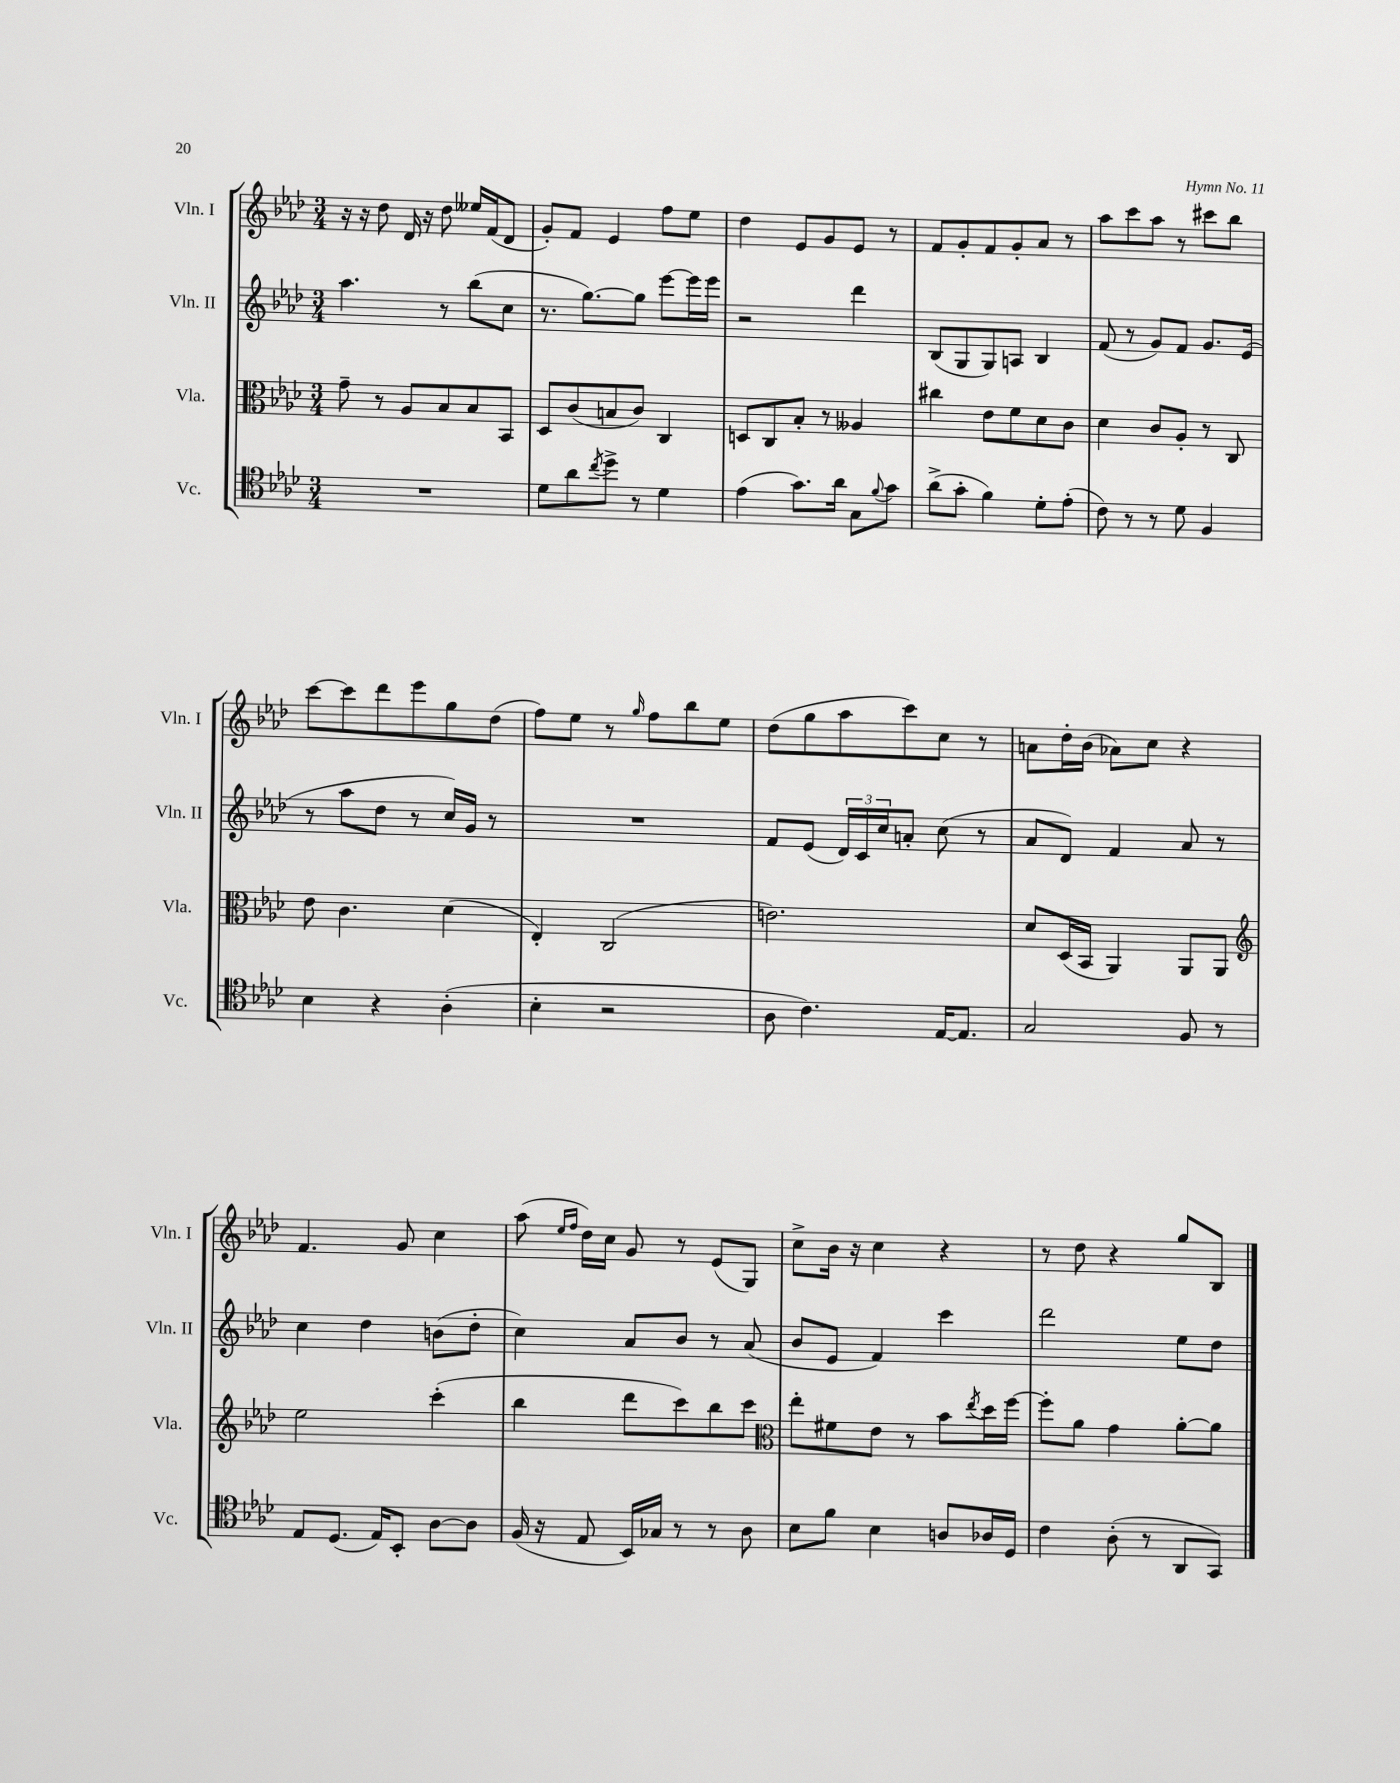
<<
\new StaffGroup <<
\new Staff = "s0" \with { instrumentName = "Vln. I" shortInstrumentName = "Vln. I" } {
    \clef treble \key aes \major \numericTimeSignature \time 3/4
    r16 r16 des''8 des'16 r16 des''8 eeses''16 f'16( des'8 |
    g'8-.) f'8 ees'4 f''8 ees''8 |
    des''4 ees'8 g'8 ees'8 r8 |
    f'8 g'8-. f'8 g'8-. aes'8 r8 |
    aes''8 c'''8 aes''8 r8 cis'''8 bes''8 |
    c'''8~ c'''8 des'''8 ees'''8 g''8 des''8( |
    f''8) ees''8 r8 \grace { g''16 } f''8 bes''8 ees''8 |
    des''8( g''8 aes''8 c'''8) c''8 r8 |
    a'8 des''16-. bes'16( aes'8) c''8 r4 |
    f'4. g'8 c''4 |
    aes''8( \grace { ees''16 f''16 } des''16) c''16 g'8 r8 ees'8( g8) |
    c''8-> bes'16 r16 c''4 r4 |
    r8 des''8 r4 g''8 bes8 \bar "|." |
}
\new Staff = "s1" \with { instrumentName = "Vln. II" shortInstrumentName = "Vln. II" } {
    \clef treble \key aes \major \numericTimeSignature \time 3/4
    aes''4. r8 bes''8( c''8 |
    r8. g''8.~) g''8 ees'''8~ ees'''16 ees'''16 |
    r2 des'''4 |
    bes8( g8 g8) a8 bes4 |
    f'8( r8 g'8) f'8 g'8. ees'16( |
    r8 aes''8 des''8 r8 c''16) g'16 r8 |
    R2. |
    f'8 ees'8( \tuplet 3/2 { des'16) c'16 c''16 } a'8-. c''8( r8 |
    aes'8 des'8) f'4 aes'8 r8 |
    c''4 des''4 b'8( des''8-. |
    c''4) aes'8 bes'8 r8 aes'8( |
    bes'8 ees'8 f'4) c'''4 |
    des'''2 ees''8 des''8 \bar "|." |
}
\new Staff = "s2" \with { instrumentName = "Vla." shortInstrumentName = "Vla." } {
    \clef alto \key aes \major \numericTimeSignature \time 3/4
    g'8-- r8 aes8 bes8 bes8 bes,8 |
    des8 c'8( b8 c'8) c4 |
    d8 c8 bes8-. r8 aeses4 |
    cis''4 ees'8 f'8 des'8 c'8 |
    des'4 c'8 aes8-. r8 c8 |
    ees'8 c'4. des'4( |
    ees4-.) c2( |
    e'2.) |
    des'8 des16( bes,16 aes,4) aes,8 aes,8 |
    \clef treble ees''2 c'''4-.( |
    bes''4 des'''8 c'''8) bes''8 c'''8 |
    \clef alto ees''8-. fis'8 ees'8 r8 bes'8 \acciaccatura { ees''8 } des''16 f''16~ |
    f''8-. aes'8 g'4 aes'8~-. aes'8 \bar "|." |
}
\new Staff = "s3" \with { instrumentName = "Vc." shortInstrumentName = "Vc." } {
    \clef tenor \key aes \major \numericTimeSignature \time 3/4
    R2. |
    des'8 aes'8 \acciaccatura { c''8 } des''8-> r8 des'4 |
    ees'4( g'8.) aes'16 g8 \appoggiatura { f'8 } g'8 |
    aes'8->( g'8-. f'4) des'8-. ees'8-.( |
    c'8) r8 r8 des'8 f4 |
    bes4 r4 aes4-.( |
    bes4-. r2 |
    aes8 c'4.) ees16~ ees8. |
    g2 f8 r8 |
    ees8 des8.( ees16) bes,8-. aes8~ aes8 |
    f16( r16 ees8 bes,16) ges16 r8 r8 aes8 |
    bes8 f'8 bes4 a8 aes16 des16 |
    c'4 aes8-.( r8 aes,8 g,8) \bar "|." |
}
>>
>>
\layout { \context { \Score \remove "Bar_number_engraver" } }
